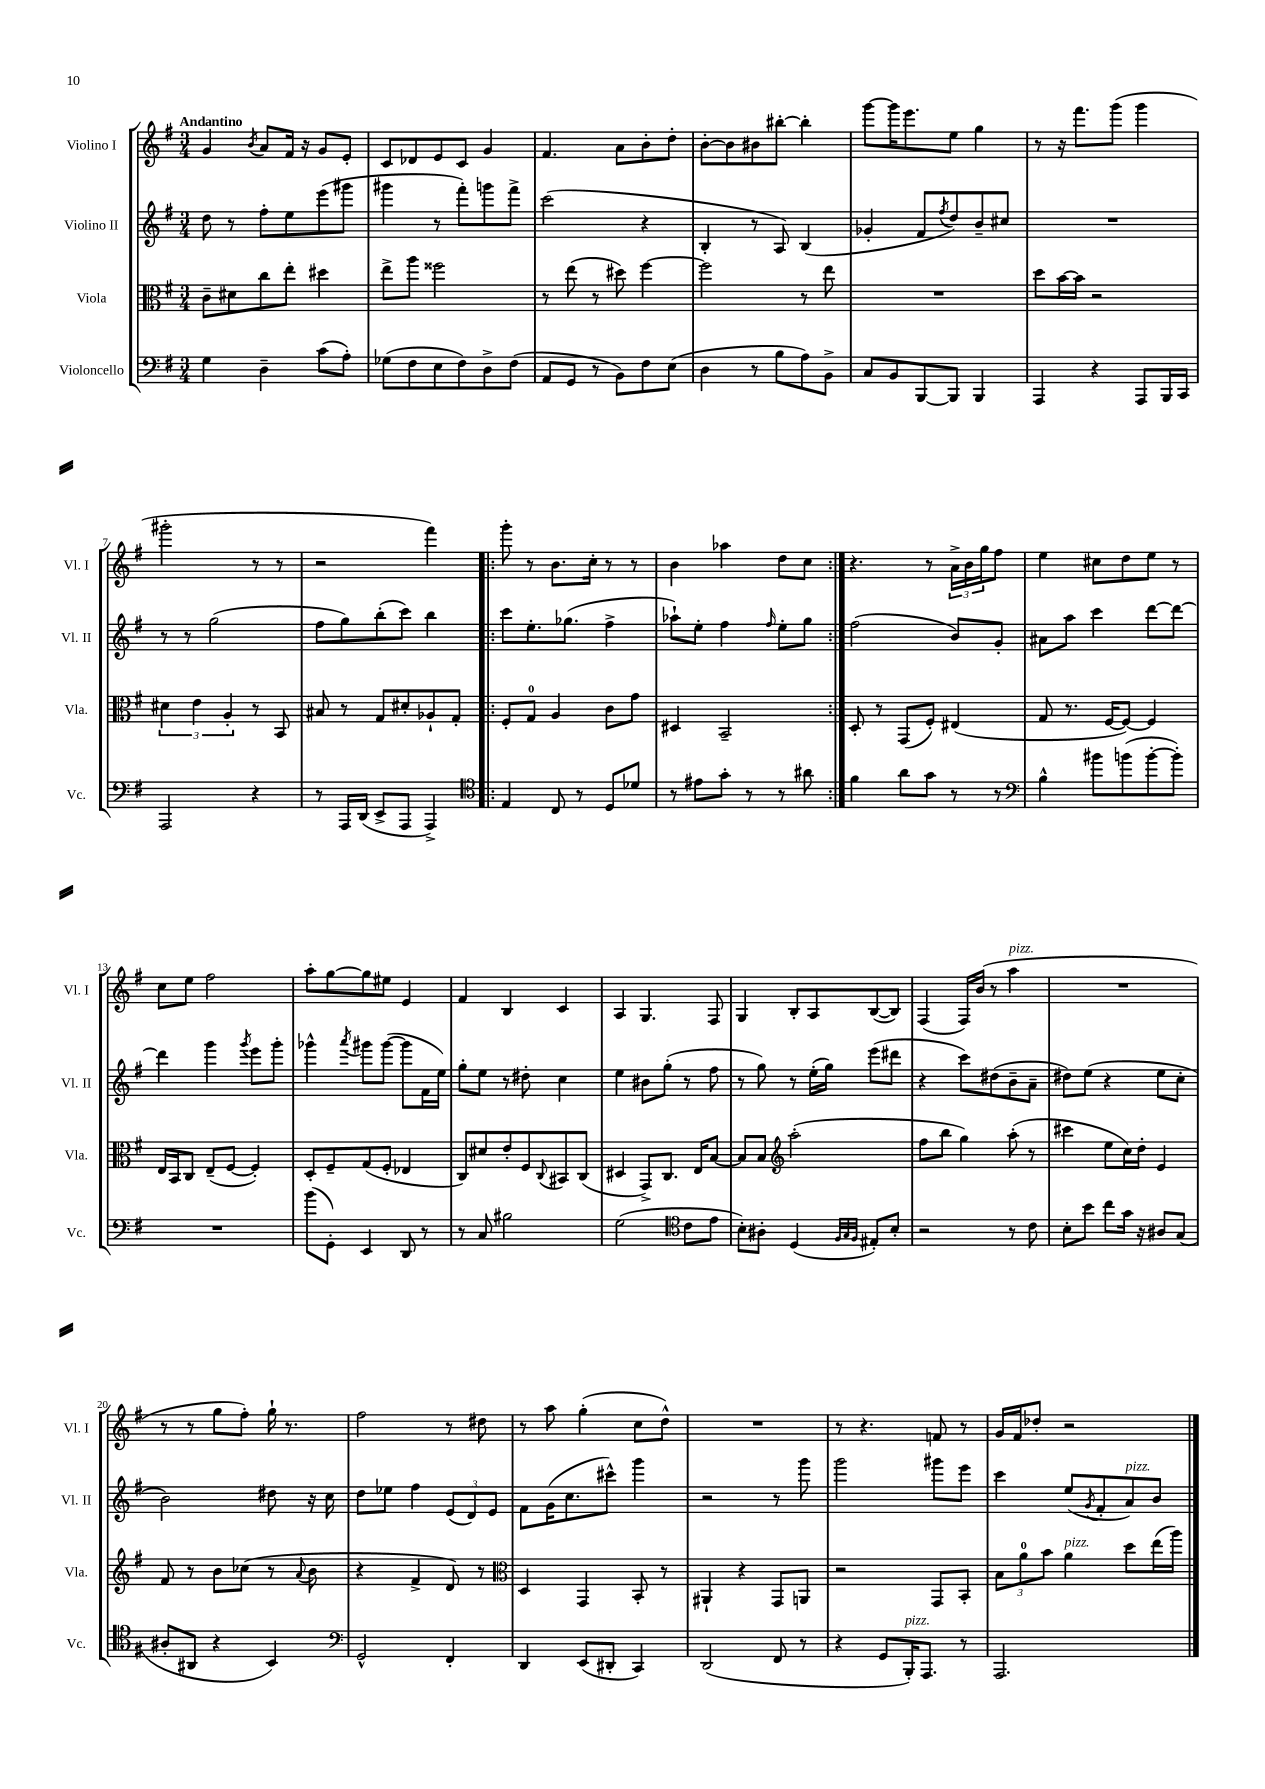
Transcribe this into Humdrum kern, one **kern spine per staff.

**kern	**kern	**kern	**kern
*staff4	*staff3	*staff2	*staff1
*clefF4	*clefC3	*clefG2	*clefG2
*k[f#]	*k[f#]	*k[f#]	*k[f#]
*M3/4	*M3/4	*M3/4	*M3/4
4G\	8c~\L	8dd\	4g/
.	8d#\	8r	.
.	.	.	8qb/
4D~\	8cc\	8ff#'\L	8a/L
.	8ee'\J	8ee\	16f#/Jk
.	.	.	16r
(8c\L	4dd#\	(8eee\	8g/L
8A'\J)	.	8ggg#\J	8e'/J
=	=	=	=
(8G-\L	8ee^\L	4ggg#\	8c/L
8F#\	8aa\J	.	8d-/
8E\	2ff##\	8r	8e/
8F#\)	.	8fff#'\L)	8c/J
8D^\	.	8ggg\	4g/
(8F#\J	.	8fff#^\J	.
=	=	=	=
8AA/L	8r	(2ccc\	4.f#/
8GG/J	(8ee\	.	.
8r	8r	.	.
8BB\L)	8dd#\)	.	8a\L
8F#\	[4ff#\	4r	8b'\
(8E\J	.	.	8dd'\J
=	=	=	=
4D\	2ff#\]	4B'/	[8b'\L
.	.	.	8b\]
8r	.	8r	8b#\
8B\L	.	8A/)	[8bb#'\J
8A\)	8r	(4B/	4bb#'\]
8BB^\J	8ee\	.	.
=	=	=	=
8C/L	2.r	4g-'/	[8ggg\L
8BB/	.	.	16ggg\]K
.	.	.	8.eee\
[8BBB/	.	8f#/L	.
.	.	8qff#/	.
8BBB/]J	.	8dd/)	8ee\J
4BBB/	.	8b~/	4gg\
.	.	8cc#/J	.
=	=	=	=
4AAA/	8dd\L	2.r	8r
.	[16b\L	.	16r
.	16b\]JJ	.	8.fff#\L
4r	2r	.	.
.	.	.	(8ggg\J
8AAA/L	.	.	4ggg\
16BBB/L	.	.	.
16CC/JJ	.	.	.
=	=	=	=
2AAA/	6d#\	8r	2ggg#'\
.	.	8r	.
.	6e\	.	.
.	.	(2gg\	.
.	6A'/	.	.
4r	8r	.	8r
.	8BB/	.	8r
=	=	=	=
8r	8B#/	8ff#\L	2r
16AAA/LL	8r	8gg\)	.
(16DD/JJ	.	.	.
8EE^/L	8G/L	(8bb'\	.
8AAA/J	8d#'/	8ccc\J)	.
4AAA^/)	8A-`/	4bb\	4fff#\)
.	8G'/J	.	.
=!|:	=!|:	=!|:	=!|:
*clefC4	*	*	*
4E/	8F#'/L	8ccc\L	8ggg'\
.	8G/J	8.ee'\	8r
8C/	4A/	.	8.b\L
.	.	(8.gg-\J	.
8r	.	.	.
.	.	.	16cc'\Jk
8D/L	8c\L	4ff#^\	8r
8d-/J	8g\J	.	8r
=	=	=	=
8r	4D#/	8aa-`\L)	4b\
8e#\L	.	8ee'\J	.
8g'\J	2BB~/	4ff#\	4aa-\
8r	.	.	.
.	.	16qqff#/	.
8r	.	8ee'\L	8dd\L
8a#\	.	8gg\J	8cc\J
=:|!	=:|!	=:|!	=:|!
4f#\	8D'/	(2ff#\	4.r
.	8r	.	.
8a\L	(8GG/L	.	.
8g\J	8F#'/J)	.	8r
8r	(4E#/	8b/L)	24a^\LL
.	.	.	24b\
.	.	.	24gg\J
8r	.	8g'/J	8ff#\J
=	=	=	=
*clefF4	*	*	*
4B^^\	8G/	8a#\L	4ee\
.	8.r	8aa\J	.
8b#\L	.	4ccc\	8cc#\L
.	[16F#/LK	.	.
(8b\	8F#/_J)	.	8dd\
[8b'\	4F#/]	[8ddd\L	8ee\J
8b'\]J)	.	8ddd\_J	8r
=	=	=	=
2.r	16E/LL	4ddd\]	8cc\L
.	16BB/J	.	.
.	8C/J	.	8ee\J
.	(8E~/L	4ggg\	2ff#\
.	[8F#/J	.	.
.	.	8qggg/	.
.	4F#'/])	8eee\L	.
.	.	8ggg'\J	.
=	=	=	=
(8b\L	8D'/L	4ggg-^^\	8aa'\L
8GG'\J)	8F#~/	.	[8gg\
.	.	8qaaa/	.
4EE/	(8G/	8ggg#\L	8gg\]
.	8F#'/J	([8ggg#\J	8ee#\J
8DD/	4E-/	8ggg#\]L	4e/
8r	.	16f#\L	.
.	.	16ee\JJ)	.
=	=	=	=
8r	8C/L)	8gg'\L	4f#/
8C/	8d#/	8ee\J	.
2B#\	8e'/	8r	4B/
.	8F#/	8dd#'\	.
.	8qqC/	.	.
.	8BB#/	4cc\	4c/
.	(8C/J	.	.
=	=	=	=
(2G\	4D#/	4ee\	4A/
.	8GG^/L)	8b#\L	4.G/
.	8.C/J	(8gg'\J	.
*clefC4	*	*	*
8c\L	.	8r	.
.	16E/LK	.	.
8e\J	[8B/J	8ff#\	8F#/
=	=	=	=
8B'\L)	8B/]L	8r	4G/
8A#'\J	8B/J	8gg\)	.
*	*clefG2	*	*
(4D/	(2aa'\	8r	8B'/L
.	.	(16ee'\LL	8A/
.	.	16gg\JJ)	.
32qqF#/LLL	.	.	.
32qqG/	.	.	.
32qqF#/JJJ	.	.	.
8E#'/L)	.	(8eee\L	([8B/
8B'/J	.	8ddd#\J	8B/]J)
=	=	=	=
2r	8ff#\L	4r	(4F#/
.	8bb\J	.	.
.	4gg\)	8ccc\L)	16F#/LL)
.	.	.	(16b/JJ
.	.	(8dd#\	8r
8r	(8aa'\	8b~\	4aa\
8c\	8r	8a~\J	.
=	=	=	=
8B'\L	4ccc#\	8dd#\L)	2.r
8b\J	.	(8ee\J	.
8cc\L	8ee\L	4r	.
16g\Jk	16cc\L)	.	.
16r	16dd'\JJ	.	.
8A#/L	4e/	8ee\L	.
(8G/J	.	8cc'\J	.
=	=	=	=
8A#'/L	8f#/	2b\)	8r
8AA#/J	8r	.	8r
4r	8b\L	.	8gg\L
.	(8cc-\J	.	8ff#'\J)
4BB/)	8r	8dd#\	16gg`\
.	.	.	8.r
.	8qqa/	.	.
.	8b\	16r	.
.	.	16cc\	.
=	=	=	=
*clefF4	*	*	*
2GG^^/	4r	8dd\L	2ff#\
.	.	8ee-\J	.
.	4f#^/	4ff#\	.
4FF#'/	8d/)	(12e/L	8r
.	.	12d/)	.
.	8r	.	8dd#\
.	.	12e/J	.
=	=	=	=
*	*clefC3	*	*
4DD/	4D/	8f#\L	8r
.	.	(16g\K	8aa\
.	.	8.cc\	.
(8EE/L	4GG/	.	(4gg'\
8DD#'/J	.	8ccc#^^\J)	.
4CC/)	8BB'/	4ggg\	8cc\L
.	8r	.	8dd^^\J)
=	=	=	=
(2DD/	4AA#`/	2r	2.r
.	4r	.	.
8FF#/	8GG/L	8r	.
8r	8AA/J	8ggg\	.
=	=	=	=
4r	2r	2ggg\	8r
.	.	.	4.r
8GG/L	.	.	.
16BBB'/K)	.	.	.
8.AAA/J	.	.	.
.	8GG/L	8ggg#\L	8f/
8r	8BB'/J	8eee\J	8r
=	=	=	=
2.AAA/	12B\L	4ccc\	16g/LL
.	.	.	16f#/J
.	12a\	.	.
.	.	.	8dd-'/J
.	12b\J	.	.
.	4a\	(8ee/L	2r
.	.	8qg/	.
.	.	8f#'/	.
.	8dd\L	8a/)	.
.	(16ee\L	8b/J	.
.	16aa\JJ)	.	.
==	==	==	==
*-	*-	*-	*-
